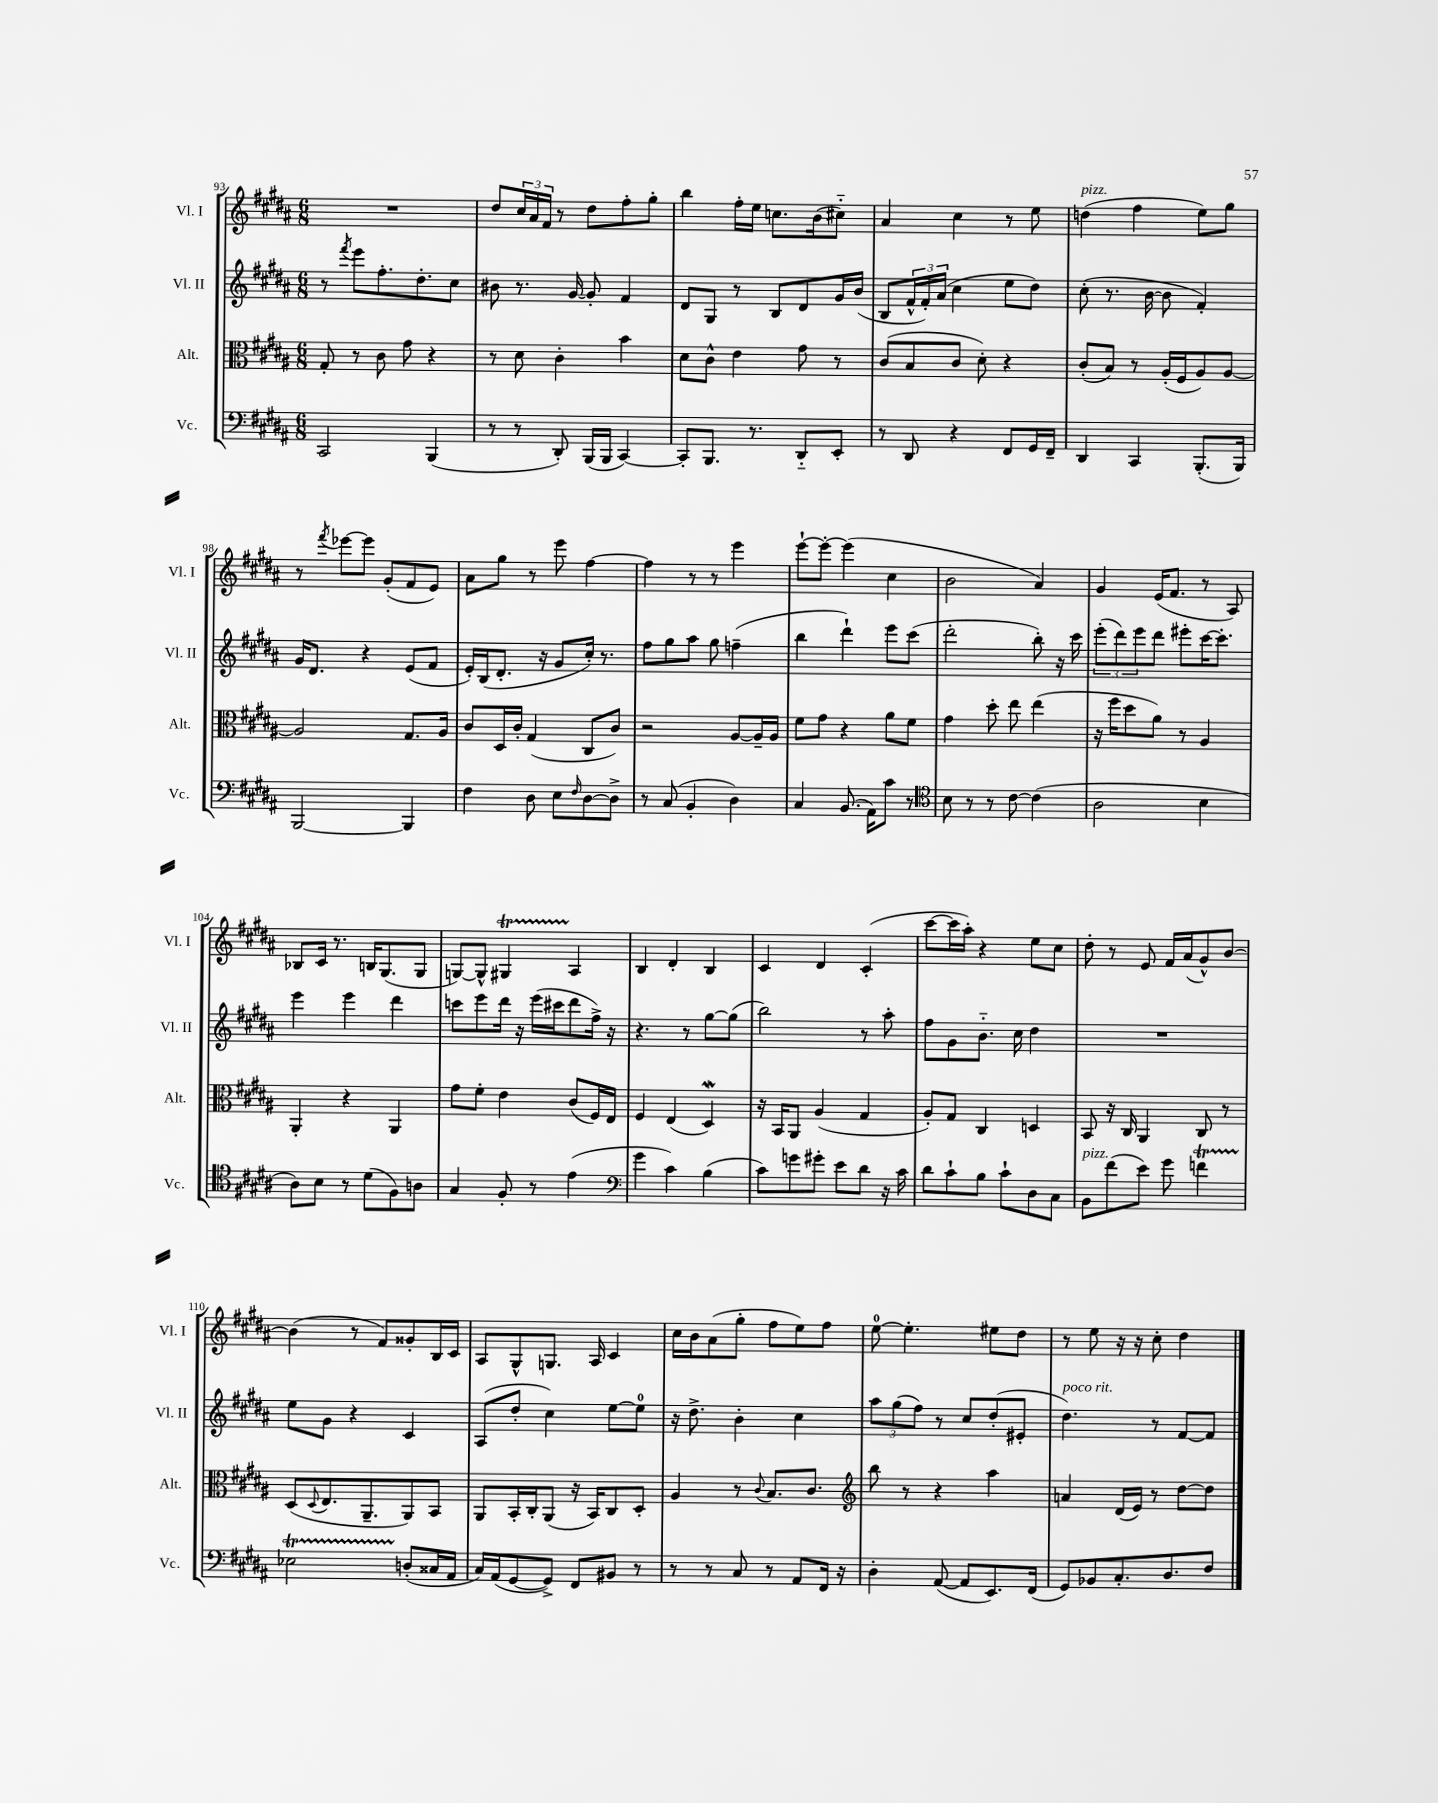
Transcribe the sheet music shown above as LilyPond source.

<<
\new StaffGroup <<
\new Staff = "s0" \with { instrumentName = "Vl. I" shortInstrumentName = "Vl. I" } {
    \clef treble \key b \major \numericTimeSignature \time 6/8
    R2. |
    dis''8 \tuplet 3/2 { cis''16 ais'16 fis'16 } r8 dis''8 fis''8-. gis''8-. |
    b''4 fis''16-. e''16 c''8. b'16( cis''8-_) |
    ais'4 cis''4 r8 e''8 |
    d''4^\markup { \italic "pizz." }( fis''4 e''8) gis''8 |
    r8 \acciaccatura { fis'''8 } ees'''8~ ees'''8 gis'8-.( fis'8 e'8) |
    ais'8 gis''8 r8 e'''8 fis''4~ |
    fis''4 r8 r8 e'''4 |
    e'''8~-! e'''8~-. e'''4( cis''4 |
    b'2 ais'4) |
    gis'4 e'16( fis'8. r8 ais8) |
    bes8 cis'16 r8. b16 gis8.( gis8 |
    g8~) g8-^ gis4\startTrillSpan ais4\stopTrillSpan |
    b4 dis'4-. b4 |
    cis'4 dis'4 cis'4-.( |
    cis'''8~ cis'''16 ais''16-.) r4 e''8 cis''8 |
    dis''8-. r8 e'8 fis'16 ais'16( gis'8-^) b'8~ |
    b'4( r8 fis'8) gisis'8-. b16 cis'16 |
    ais8 gis8-^ g8. ais16 cis'4 |
    cis''16 b'16 ais'8( gis''8-. fis''8 e''8) fis''8 |
    e''8-0~ e''4.-. eis''8 dis''8 |
    r8 e''8 r16 r16 cis''8-. dis''4 \bar "|." |
}
\new Staff = "s1" \with { instrumentName = "Vl. II" shortInstrumentName = "Vl. II" } {
    \clef treble \key b \major \numericTimeSignature \time 6/8
    r8 \acciaccatura { fis'''8 } e'''8 fis''8.-. dis''8.-. cis''8 |
    bis'8 r8. gis'16~ gis'8-. fis'4 |
    dis'8 gis8 r8 b8 dis'8 gis'16 b'16( |
    b8 \tuplet 3/2 { fis'16-^ fis'16-.) ais'16( } cis''4 e''8 dis''8) |
    cis''8-.( r8. b'16~ b'8 fis'4-.) |
    gis'16 dis'8. r4 e'8( fis'8 |
    e'16-.) b16( dis'8.-. r16 gis'8 cis''16-.) r8. |
    fis''8 gis''8 ais''8 gis''8 f''4--( |
    b''4 dis'''4-!) e'''8 cis'''8( |
    dis'''2-. b''8-.) r16 cis'''16 |
    \tuplet 3/2 { e'''8-.( dis'''8) e'''8 } dis'''8 eis'''8-. cis'''16~ cis'''8.-. |
    e'''4 e'''4 dis'''4 |
    c'''8 e'''8 dis'''16 r16 e'''16( cis'''16 dis'''8 fis''16->) r16 |
    r4. r8 gis''8~ gis''8( |
    b''2) r8 ais''8-. |
    fis''8 gis'8 b'8.-_ cis''16 dis''4 |
    R2. |
    e''8 gis'8 r4 cis'4 |
    ais8( dis''8-. cis''4) e''8~ e''8-0 |
    r16 dis''8.-> b'4-. cis''4 |
    \tuplet 3/2 { ais''8 gis''8( fis''8) } r8 cis''8 dis''8-.( eis'8-. |
    dis''4.^\markup { \italic "poco rit." }) r8 fis'8~ fis'8 \bar "|." |
}
\new Staff = "s2" \with { instrumentName = "Alt." shortInstrumentName = "Alt." } {
    \clef alto \key b \major \numericTimeSignature \time 6/8
    gis8-. r8 cis'8 gis'8 r4 |
    r8 dis'8 cis'4-. b'4 |
    dis'8 cis'8-^ e'4 gis'8 r8 |
    cis'8( b8 cis'8 dis'8-.) r4 |
    cis'8-.( b8) r8 ais16-.( fis16 ais8) ais8~ |
    ais2 gis8. ais16 |
    cis'8 dis16 cis'16-. gis4( cis8 cis'8) |
    r2 ais8~ ais16-- ais16 |
    fis'8 gis'8 r4 ais'8 fis'8 |
    gis'4 dis''8-. e''8 e''4( |
    r16 fis''16 dis''8 ais'8) r8 ais4 |
    ais,4-. r4 ais,4 |
    gis'8 fis'8-. e'4 cis'8( fis16) e16 |
    fis4 e4( dis4\mordent) |
    r16 b,16 ais,8 ais4( gis4 |
    ais8-.) gis8 cis4 d4 |
    b,8 r16 cis16 ais,4 cis8 r8 |
    dis8( \appoggiatura { dis8 } e8. ais,8.-- ais,8) b,8 |
    ais,8 b,16-. cis16-. ais,8( r16 b,16) cis8 dis8-. |
    ais4 r8 \appoggiatura { cis'8 } b8. cis'8. |
    \clef treble b''8 r8 r4 ais''4 |
    a'4 dis'16( e'16) r8 dis''8~ dis''8 \bar "|." |
}
\new Staff = "s3" \with { instrumentName = "Vc." shortInstrumentName = "Vc." } {
    \clef bass \key b \major \numericTimeSignature \time 6/8
    cis,2 b,,4( |
    r8 r8 dis,8-.) b,,16( b,,16 cis,4~) |
    cis,8-. b,,8. r8. dis,8-_ e,8-. |
    r8 dis,8 r4 fis,8 gis,16 fis,16-- |
    dis,4 cis,4 b,,8.-.( b,,16) |
    b,,2~ b,,4 |
    fis4 dis8 e8 \grace { fis16 } dis8~ dis8-> |
    r8 cis8( b,4-. dis4) |
    cis4 b,8.( ais,16) cis'8 r8 |
    \clef tenor b8 r8 r8 cis'8~ cis'4( |
    ais2 b4 |
    ais8) b8 r8 dis'8( fis8) a8 |
    gis4 fis8-. r8 e'4( |
    \clef bass gis'4 cis'4) b4( |
    cis'8) g'8 gis'8-. e'8 dis'8 r16 cis'16 |
    dis'8 cis'8-! b8 cis'8-! dis8 cis8 |
    b,8^\markup { \italic "pizz." } fis'8( e'8) gis'8 f'4\startTrillSpan |
    ees2 d8-.\stopTrillSpan( cisis16 ais,16 |
    cis16) ais,16( gis,8~ gis,8->) fis,8 bis,8 r8 |
    r8 r8 cis8 r8 ais,8 fis,16 r16 |
    dis4-. ais,8~( ais,8 e,8.) fis,16( |
    gis,8) bes,8 cis8.-. dis8. fis8 \bar "|." |
}
>>
>>
\layout { \context { \Score currentBarNumber = #93 } }
